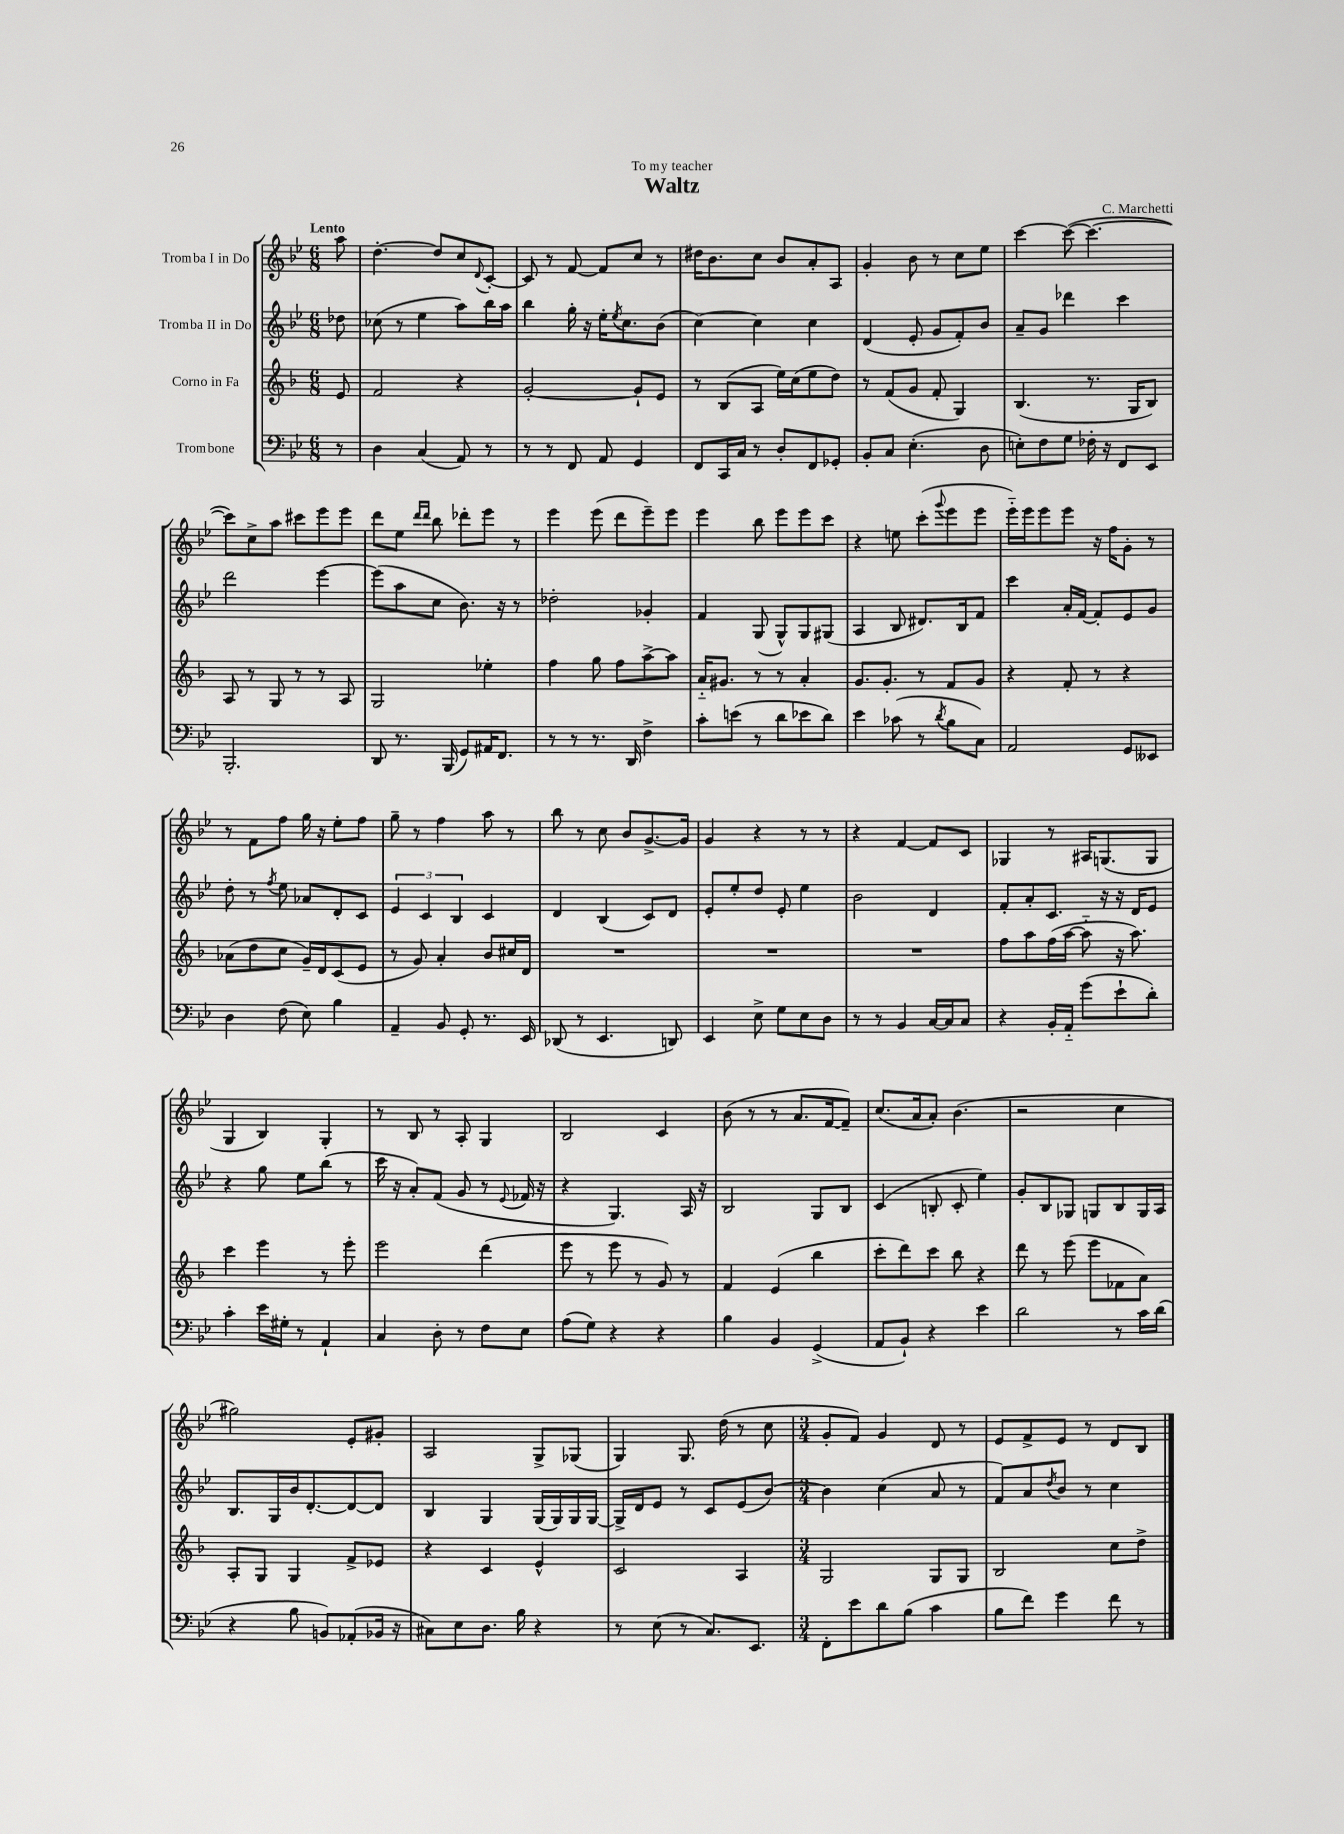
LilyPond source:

\header { title = "Waltz" composer = "C. Marchetti" dedication = "To my teacher" }
<<
\new StaffGroup <<
\new Staff = "s0" \with { instrumentName = "Tromba I in Do" } {
    \clef treble \key bes \major \numericTimeSignature \time 6/8 \partial 8 \tempo "Lento"
    a''8 |
    d''4.~-. d''8 c''8 \appoggiatura { d'8 } c'8~-. |
    c'8 r8 f'8~ f'8 c''8 r8 |
    dis''16 bes'8. c''8 bes'8 a'8-. a8 |
    g'4-. bes'8 r8 c''8 ees''8 |
    c'''4~ c'''8~( c'''4.~ |
    c'''8) c''8-> a''8 cis'''8 ees'''8 ees'''8 |
    d'''8 ees''8 \grace { d'''16 d'''16 } bes''8 des'''8-. ees'''8 r8 |
    ees'''4 ees'''8( d'''8 ees'''8--) ees'''8 |
    ees'''4 bes''8 ees'''8 ees'''8 c'''8 |
    r4 e''8 c'''8-.( \appoggiatura { g'''8 } ees'''8 ees'''8 |
    ees'''16-_) ees'''16 ees'''8 ees'''8 r16 f''16 g'8-. r8 |
    r8 f'8 f''8 g''16 r16 ees''8-. f''8 |
    g''8-- r8 f''4 a''8 r8 |
    bes''8 r8 c''8 bes'8 g'8.~-> g'16 |
    g'4 r4 r8 r8 |
    r4 f'4~ f'8 c'8 |
    ges4 r8 ais16 g8.( g8 |
    g4 bes4) g4-. |
    r8 bes8 r8 a8-. g4 |
    bes2 c'4 |
    bes'8( r8 r8 a'8. f'16~ f'8--) |
    c''8.( a'16 a'8-.) bes'4.( |
    r2 c''4 |
    gis''2) ees'8-. gis'8-. |
    a2 g8-> ges8( |
    g4) g8. d''16( r8 c''8 |
    \numericTimeSignature \time 3/4 g'8-. f'8) g'4 d'8 r8 |
    ees'8 f'8-> ees'8 r8 d'8 bes8 \bar "|." |
}
\new Staff = "s1" \with { instrumentName = "Tromba II in Do" } {
    \clef treble \key bes \major \numericTimeSignature \time 6/8 \partial 8
    des''8 |
    ces''8( r8 ees''4 a''8) bes''16 a''16 |
    bes''4 g''16-. r16 ees''16-. \acciaccatura { ees''8 } c''8. bes'8( |
    c''4~) c''4 c''4 |
    d'4( ees'8-. g'8 f'8-.) bes'8 |
    a'8-- g'8 des'''4 c'''4 |
    d'''2 ees'''4~ |
    ees'''8( a''8 c''8 bes'8.) r16 r8 |
    des''2-. ges'4-. |
    f'4 g8( g8-^) g8 gis8( |
    a4 bes8 dis'8.) bes16 f'8 |
    c'''4 a'16-. f'16~ f'8-. ees'8 g'8 |
    d''8-. r8 \acciaccatura { f''8 } ees''8 aes'8 d'8-. c'8 |
    \tuplet 3/2 { ees'4 c'4 bes4 } c'4 |
    d'4 bes4( c'8) d'8 |
    ees'8-. ees''8-. d''8 ees'8-. ees''4 |
    bes'2 d'4 |
    f'8-. a'8-. c'8. r16 r16 d'16 ees'8 |
    r4 g''8 ees''8 bes''8( r8 |
    c'''16 r16 a'8-.) f'8( g'8 r8 \appoggiatura { ees'8 } fes'16 r16 |
    r4 g4.) a16 r16 |
    bes2 g8 bes8 |
    c'4( b8-. c'8-. ees''4) |
    g'8-. bes8 ges8 g8 bes8 g16 a16 |
    bes8. g16 bes'16 d'8.~-. d'8~ d'8 |
    bes4 g4 g16( g16) g16 g16~ |
    g16-> d'16 ees'8 r8 c'8 ees'8( bes'8~) |
    \numericTimeSignature \time 3/4 bes'4 c''4( a'8 r8 |
    f'8) a'8 \acciaccatura { d''8 } bes'8 r8 c''4 \bar "|." |
}
\new Staff = "s2" \with { instrumentName = "Corno in Fa" } {
    \clef treble \key f \major \numericTimeSignature \time 6/8 \partial 8
    e'8 |
    f'2 r4 |
    g'2~-. g'8-! e'8 |
    r8 bes8( a8 e''16) c''16( e''8 d''8) |
    r8 f'8( g'8 f'8-. g4) |
    bes4.( r8. g16 bes8) |
    a8 r8 g8 r8 r8 a8 |
    g2 ees''4-. |
    f''4 g''8 f''8 a''8~-> a''8 |
    a'16-_ gis'8. r8 r8 a'4-. |
    g'8. g'8.-. r8 f'8 g'8 |
    r4 f'8-. r8 r4 |
    aes'8( d''8 c''8 g'16--) d'16 c'8( e'8 |
    r8 g'8) a'4-. bes'8 cis''16 d'16 |
    R2. |
    R2. |
    R2. |
    f''8 a''8 f''16( a''16~ a''8-_ r16 a''8.) |
    c'''4 e'''4 r8 e'''8-. |
    e'''2 d'''4( |
    e'''8 r8 e'''8 r8 g'8) r8 |
    f'4 e'4( bes''4 |
    c'''8-. d'''8) c'''8 bes''8 r4 |
    d'''8 r8 e'''8( e'''8 fes'8 a'8) |
    a8-. g8 g4 f'8-> ees'8 |
    r4 c'4 e'4-^ |
    c'2 a4 |
    \numericTimeSignature \time 3/4 g2 g8 g8 |
    bes2 c''8 d''8-> \bar "|." |
}
\new Staff = "s3" \with { instrumentName = "Trombone" } {
    \clef bass \key bes \major \numericTimeSignature \time 6/8 \partial 8
    r8 |
    d4 c4( a,8) r8 |
    r8 r8 f,8 a,8 g,4 |
    f,8 c,16 c16 r8 d8-. f,8 ges,8-. |
    bes,8-. c8 ees4.-.( d8 |
    e8-.) f8 g8 fes16-. r16 f,8 ees,8 |
    bes,,2.-. |
    d,8 r8. bes,,16( g,8) ais,16 f,8. |
    r8 r8 r8. d,16 f4-> |
    c'8-. e'8( r8 d'8 ees'8 d'8) |
    ees'4 ces'8( r8 \acciaccatura { d'8 } bes8 c8) |
    a,2 g,8 eeses,8 |
    d4 f8( ees8) bes4 |
    a,4-- bes,8 g,8-. r8. ees,16 |
    des,8( r8 ees,4. d,8) |
    ees,4 ees8-> g8 ees8 d8 |
    r8 r8 bes,4 c16~ c16 c8 |
    r4 bes,16-. a,16-_ g'8( ees'8-! d'8-.) |
    c'4-. ees'16 gis16-. r8 a,4-! |
    c4 d8-. r8 f8 ees8 |
    a8( g8) r4 r4 |
    bes4 bes,4 g,4->( |
    a,8 bes,8-!) r4 ees'4 |
    d'2 r8 c'16 d'16( |
    r4 bes8 b,8) aes,8-.( bes,16 r16 |
    cis8) ees8 d8. bes16 r4 |
    r8 ees8( r8 c8.) ees,8. |
    \numericTimeSignature \time 3/4 f,8-. ees'8 d'8 bes8( c'4 |
    bes8 f'8) g'4 f'8 r8 \bar "|." |
}
>>
>>
\layout { \context { \Score \remove "Bar_number_engraver" } }
